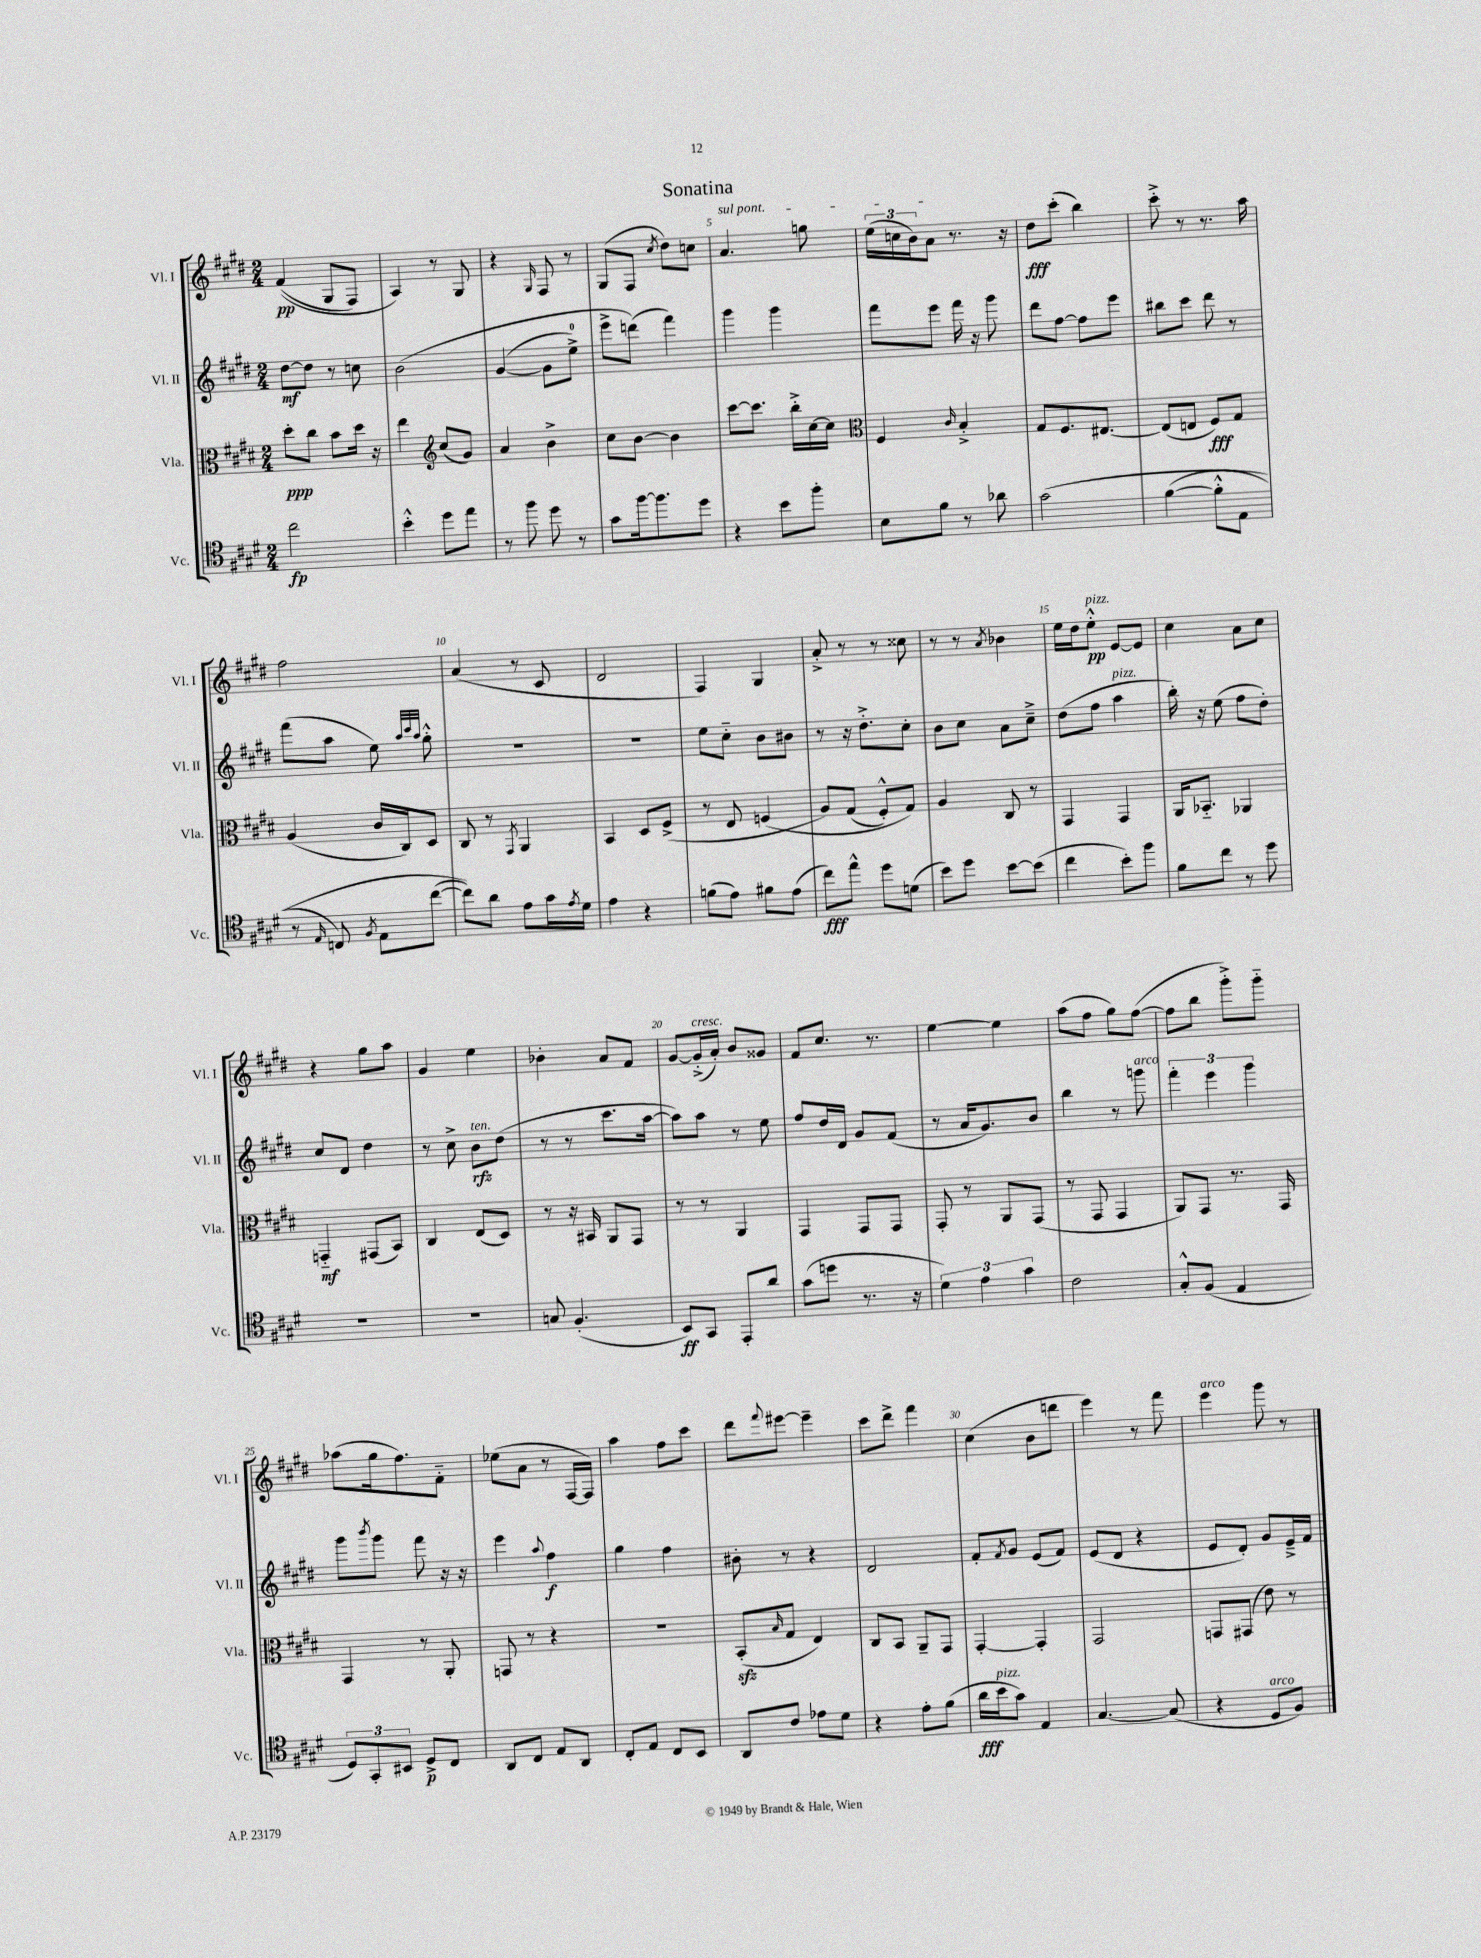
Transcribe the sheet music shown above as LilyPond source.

\header { title = "Sonatina" }
<<
\new StaffGroup <<
\new Staff = "s0" \with { instrumentName = "Vl. I" shortInstrumentName = "Vl. I" } {
    \clef treble \key e \major \numericTimeSignature \time 2/4
    fis'4\pp(\( gis8 fis8) |
    a4\) r8 gis8 |
    r4 \grace { gis16 } fis8 r8 |
    gis8( fis8 \acciaccatura { cis''8 } dis''8) c''8 |
    \once \override TextSpanner.bound-details.left.text = \markup { \italic "sul pont." } a'4.\startTextSpan g''8 |
    \tuplet 3/2 { e''16( c''16 b'16) } a'8\stopTextSpan r8. r16 |
    dis''8\fff cis'''8-.( b''4) |
    cis'''8-.-> r8 r8. a''16 |
    fis''2 |
    a'4( r8 cis'8 |
    dis'2 |
    fis4) gis4 |
    a'8-.-> r8 r8 cisis''8 |
    r8 r8 \acciaccatura { a'8 } bes'4 |
    e''16 dis''16 e''8-.-^\pp^\markup { \italic "pizz." } e'8~ e'8 |
    cis''4 a'8 cis''8 |
    r4 gis''8 a''8 |
    gis'4 e''4 |
    bes'4-. a'8 fis'8 |
    gis'8~ gis'16-.->^\markup { \italic "cresc." }( a'16-.) b'8 gisis'8 |
    fis'8 cis''8. r8. |
    e''4~ e''4 |
    a''8( fis''8 gis''8) fis''8~( |
    fis''8 b''8 gis'''8-.->) gis'''8-_ |
    aes''8( gis''16 fis''8.) fis'8-_ |
    ees''8( a'8 r8 fis16~ fis16) |
    a''4 fis''8 cis'''8 |
    dis'''8 \appoggiatura { fis'''8 } eis'''8~ eis'''4-- |
    cis'''8 dis'''8-> fis'''4 |
    cis''4( b'8 d'''8 |
    e'''4) r8 fis'''8 |
    e'''4^\markup { \italic "arco" } gis'''8 r8 \bar "|." |
}
\new Staff = "s1" \with { instrumentName = "Vl. II" shortInstrumentName = "Vl. II" } {
    \clef treble \key e \major \numericTimeSignature \time 2/4
    dis''8~\mf dis''8 r8 c''8 |
    b'2\( |
    gis'4~( gis'8 e''8-0->) |
    e'''8-> d'''8(\) fis'''4) |
    gis'''4 gis'''4 |
    fis'''8 e'''8 fis'''16 r16 gis'''8 |
    dis'''8 fis''8~ fis''8 e'''8 |
    bis''8 cis'''8 dis'''8 r8 |
    fis'''8( a''8 e''8) \grace { a''32 cis'''32 a''32 } gis''8-.-^ |
    R2 |
    R2 |
    e''8 cis''8-_ b'8 bis'8 |
    r8 r16 dis''8.-.-> cis''8-. |
    b'8 cis''8 a'8 cis''8---> |
    dis''8( fis''8 a''4^\markup { \italic "pizz." } |
    b''16-.) r16 e''8( fis''8 dis''8-.) |
    cis''8 dis'8 dis''4 |
    r8 cis''8-> b'8\rfz^\markup { \italic "ten." } dis''8( |
    r8 r8 cis'''8. a''16~ |
    a''8) a''8 r8 e''8 |
    fis''8 dis''16 dis'16 gis'8 fis'8( |
    r8 a'16 gis'8.) b'8 |
    b''4 r8 g'''8^\markup { \italic "arco" } |
    \tuplet 3/2 { fis'''4-. e'''4 gis'''4 } |
    gis'''8 \acciaccatura { b'''8 } gis'''8 fis'''8 r16 r16 |
    e'''4 \appoggiatura { a''8 } fis''4\f |
    gis''4 fis''4 |
    bis'8-. r8 r4 |
    dis'2 |
    fis'8-. \acciaccatura { fis'8 } gis'8 e'8( fis'8) |
    e'8( dis'8 r4 |
    e'8 dis'8-.) gis'8 e'16---> fis'16 \bar "|." |
}
\new Staff = "s2" \with { instrumentName = "Vla." shortInstrumentName = "Vla." } {
    \clef alto \key e \major \numericTimeSignature \time 2/4
    dis''8-.\ppp cis''8 b'8 dis''16 r16 |
    e''4 \clef treble cis''8( gis'8) |
    a'4 b'4-> |
    cis''8 b'8~ b'4 |
    cis'''8~ cis'''8. b''16-.-> cis''16~ cis''16 |
    \clef alto fis4 \grace { cis'16 } b4-.-> |
    gis8 fis8. eis8.~ |
    eis8( e8 fis8\fff) gis8 |
    a4( cis'16 cis16) dis8 |
    cis8 r8 \acciaccatura { gis,8 } a,4 |
    b,4 dis8 fis8->( |
    r8 e8 f4\( |
    a8) gis8( fis8-.-^) gis8\) |
    a4 cis8 r8 |
    gis,4 gis,4 |
    a,16 bes,8.-_ aes,4 |
    g,4-_\mf gis,8( b,8) |
    cis4 e8( dis8) |
    r8 r16 bis,16 a,8 gis,8 |
    r8 r8 a,4 |
    gis,4 gis,8 gis,8 |
    gis,8-. r8 a,8 gis,8( |
    r8 gis,8 gis,4 |
    a,8) gis,8 r8. gis,16 |
    gis,4 r8 a,8-. |
    g,8 r8 r4 |
    R2 |
    b,8-.\sfz( \grace { b16 } gis8 e4) |
    cis8 b,8 a,8-- gis,8 |
    gis,4~-. gis,4-. |
    gis,2 |
    g,8 gis,8( e'8) r8 \bar "|." |
}
\new Staff = "s3" \with { instrumentName = "Vc." shortInstrumentName = "Vc." } {
    \clef tenor \key e \major \numericTimeSignature \time 2/4
    cis''2\fp |
    b'4-.-^ dis''8 e''8 |
    r8 fis''8 dis''8 r8 |
    gis'8 fis''16~ fis''8. dis''8 |
    r4 b'8 fis''8-. |
    b8 fis'8 r8 aes'8 |
    gis'2\( |
    fis'4~( fis'8-.-^ e8 |
    r8 \grace { e16 } c8) \acciaccatura { fis8 } e8 cis''8~( |
    cis''8)\) a'8 e'8 gis'16 \acciaccatura { e'8 } dis'16 |
    e'4 r4 |
    f'8( e'8) fis'8 e'8( |
    cis''8\fff) e''8-^ dis''8 d'8( |
    b'8) dis''8 b'8~ b'8( |
    cis''4 b'8-.) fis''8 |
    fis'8 cis''8 r8 dis''8 |
    R2 |
    R2 |
    g8 fis4.-.( |
    b,8\ff) gis,8 e,8-. a'8 |
    gis'8( d''8 r8. r16 |
    \tuplet 3/2 { dis'4) e'4 gis'4 } |
    cis'2 |
    gis8-.-^ fis8( e4 |
    \tuplet 3/2 { dis8) gis,8-. bis,8 } dis8->\p cis8 |
    a,8 cis8 e8 a,8 |
    cis8-. e8 cis8 b,8 |
    a,8 cis'8 ees'8 dis'8 |
    r4 e'8-. fis'8( |
    a'16\fff b'16^\markup { \italic "pizz." } gis'8) e4 |
    gis4.~ gis8( |
    r4 dis8^\markup { \italic "arco" } fis8) \bar "|." |
}
>>
>>
\layout { \context { \Score \override BarNumber.break-visibility = ##(#f #t #t) barNumberVisibility = #(every-nth-bar-number-visible 5) } }
